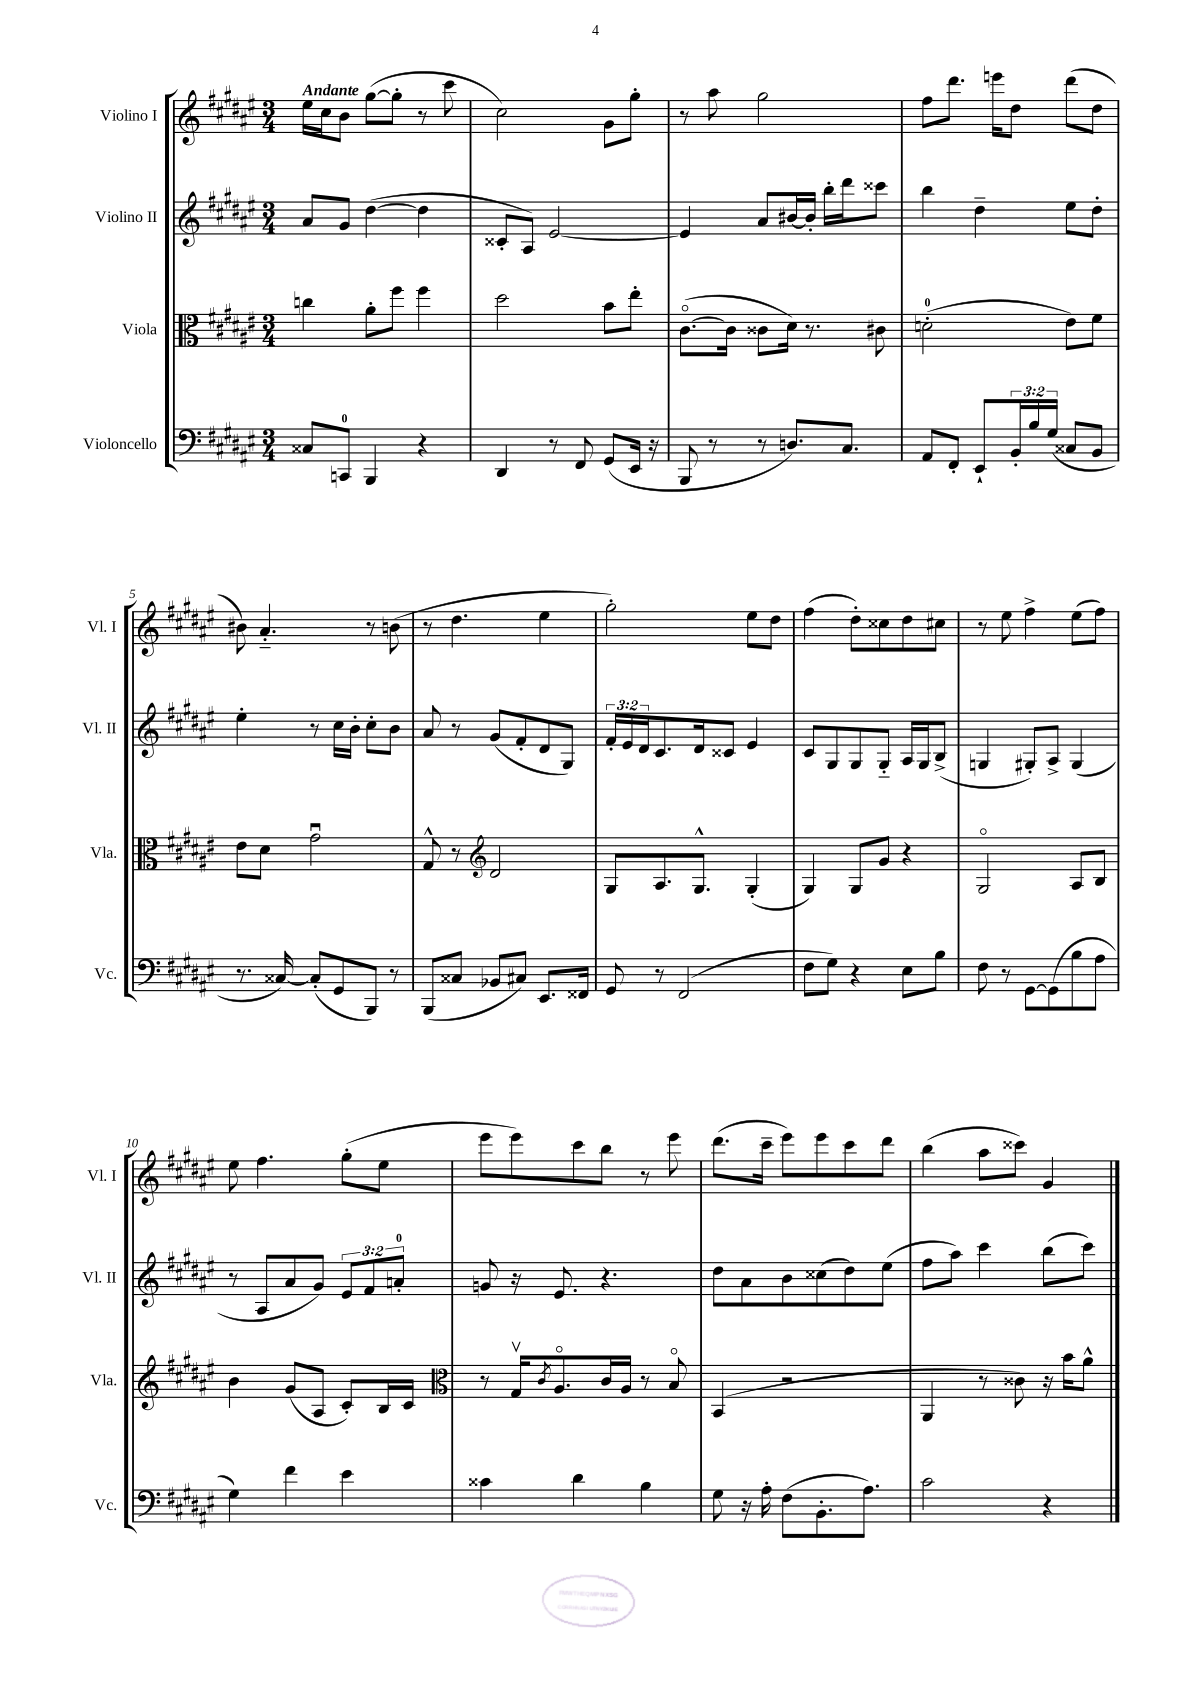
<<
\new StaffGroup <<
\new Staff = "s0" \with { instrumentName = "Violino I" shortInstrumentName = "Vl. I" } {
    \clef treble \key fis \major \numericTimeSignature \time 3/4 \tempo "Andante"
    eis''16 cis''16 b'8 gis''8~( gis''8-. r8 cis'''8 |
    cis''2) gis'8 gis''8-. |
    r8 ais''8 gis''2 |
    fis''8 dis'''8. e'''16 dis''8 dis'''8( dis''8 |
    bis'8) ais'4.-_ r8 b'8( |
    r8 dis''4. eis''4 |
    gis''2-.) eis''8 dis''8 |
    fis''4( dis''8-.) cisis''8 dis''8 cis''8 |
    r8 eis''8 fis''4-> eis''8( fis''8) |
    eis''8 fis''4. gis''8-.( eis''8 |
    eis'''8 eis'''8) cis'''8 b''8 r8 eis'''8 |
    dis'''8.( cis'''16-- eis'''8) eis'''8 cis'''8 dis'''8 |
    b''4( ais''8 cisis'''8) gis'4 \bar "|." |
}
\new Staff = "s1" \with { instrumentName = "Violino II" shortInstrumentName = "Vl. II" } {
    \clef treble \key fis \major \numericTimeSignature \time 3/4 \override Staff.TupletNumber.text = #tuplet-number::calc-fraction-text
    ais'8 gis'8 dis''4~( dis''4 |
    cisis'8-. ais8) eis'2~ |
    eis'4 ais'8 bis'16~ bis'16-. b''16-. dis'''16 cisis'''8 |
    b''4 dis''4-- eis''8 dis''8-. |
    eis''4-. r8 cis''16 b'16-. cis''8-. b'8 |
    ais'8 r8 gis'8( fis'8-. dis'8 gis8) |
    \tuplet 3/2 { fis'16-. eis'16 dis'16 } cis'8. dis'16 cisis'8 eis'4 |
    cis'8 gis8 gis8 gis8-_ ais16 gis16 b8->( |
    g4 gis8-.) ais8-> gis4( |
    r8 ais8 ais'8 gis'8) \tuplet 3/2 { eis'8 fis'8 a'8-0-. } |
    g'8 r16 eis'8. r4. |
    dis''8 ais'8 b'8 cisis''8( dis''8) eis''8( |
    fis''8 ais''8) cis'''4 b''8( cis'''8) \bar "|." |
}
\new Staff = "s2" \with { instrumentName = "Viola" shortInstrumentName = "Vla." } {
    \clef alto \key fis \major \numericTimeSignature \time 3/4
    c''4 ais'8-. fis''8 fis''4 |
    dis''2 b'8 eis''8-. |
    cis'8.~\flageolet( cis'16 cisis'8 dis'16) r8. cis'8 |
    d'2-0-.( eis'8) fis'8 |
    eis'8 dis'8 gis'2\downbow |
    gis8-^ r8 \clef treble dis'2 |
    gis8 ais8. gis8.-^ gis4-.( |
    gis4) gis8 gis'8 r4 |
    gis2\flageolet ais8 b8 |
    b'4 gis'8( ais8 cis'8-.) b16 cis'16 |
    \clef alto r8 gis16\upbow \acciaccatura { cis'8 } ais8.\flageolet cis'16 ais16 r8 b8\flageolet |
    b,4( r2 |
    ais,4 r8 cisis'8) r16 b'16 ais'8-^ \bar "|." |
}
\new Staff = "s3" \with { instrumentName = "Violoncello" shortInstrumentName = "Vc." } {
    \clef bass \key fis \major \numericTimeSignature \time 3/4 \override Staff.TupletNumber.text = #tuplet-number::calc-fraction-text
    cisis8 c,8-0 b,,4 r4 |
    dis,4 r8 fis,8 gis,8( eis,16 r16 |
    b,,8 r8 r8 d8.) cis8. |
    ais,8 fis,8-. eis,8-! \tuplet 3/2 { b,16-. b16 gis16( } cisis8 b,8 |
    r8. cisis16~) cisis8-.( gis,8 b,,8) r8 |
    b,,8( cisis8 bes,8 cis8) eis,8. fisis,16 |
    gis,8 r8 fis,2( |
    fis8 gis8) r4 eis8 b8 |
    fis8 r8 gis,8~ gis,8( b8 ais8 |
    gis4) fis'4 eis'4 |
    cisis'4 dis'4 b4 |
    gis8 r16 ais16-. fis8( b,8.-. ais8.) |
    cis'2 r4 \bar "|." |
}
>>
>>
